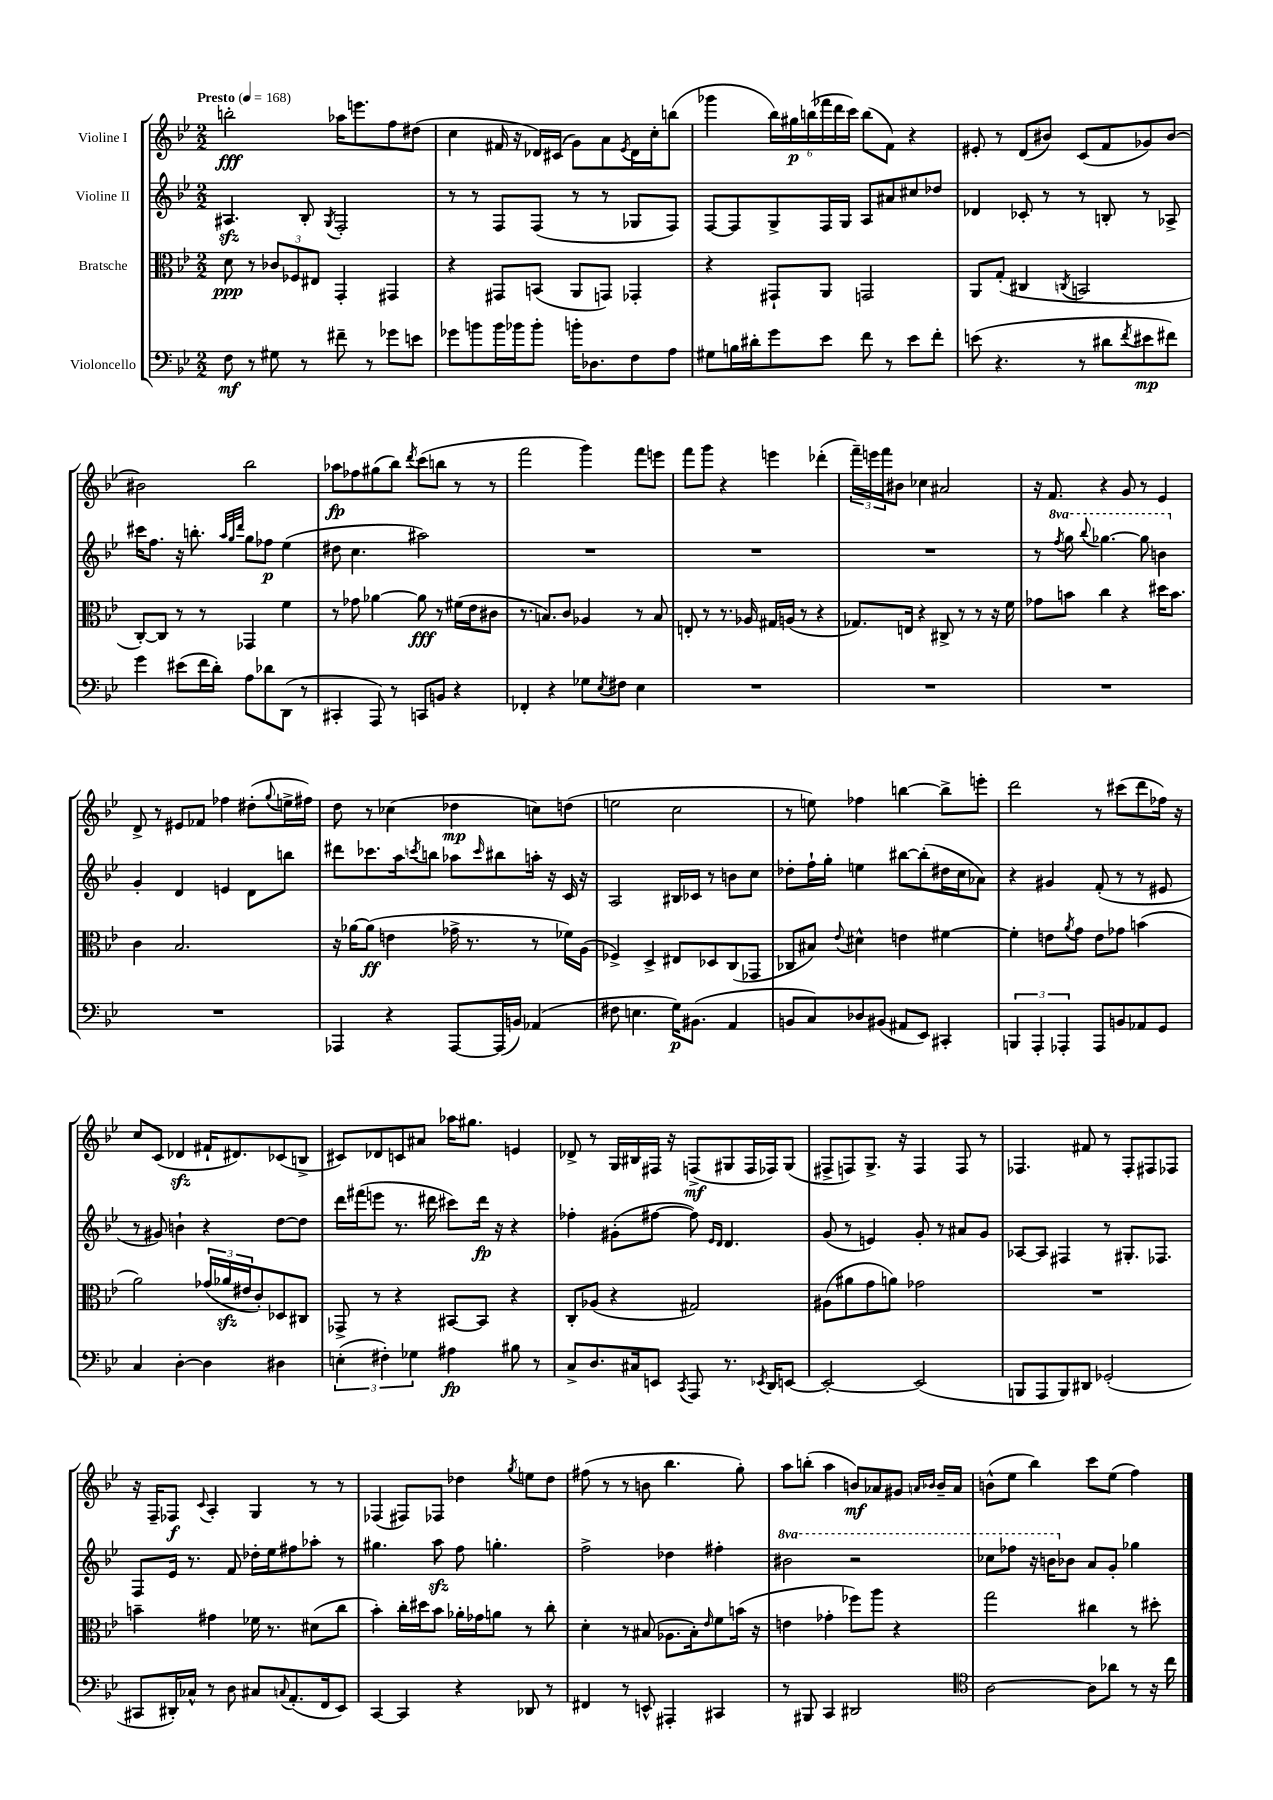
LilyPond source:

<<
\new StaffGroup <<
\new Staff = "s0" \with { instrumentName = "Violine I" } {
    \clef treble \key bes \major \numericTimeSignature \time 2/2 \tempo "Presto" 4 = 168
    b''2-.\fff aes''16 e'''8. f''8 dis''8( |
    c''4 fis'16 r16 des'16) cis'16( g'8) a'8 \acciaccatura { ees'8 } des'16 c''16-. b''8( |
    ges'''4 \tuplet 6/4 { bes''16) gis''16\p b''16( fes'''16 d'''16 c'''16) } b''8( f'8) r4 |
    eis'8-. r8 d'8( bis'8) c'8( f'8 ges'8) bis'8~ |
    bis'2 bes''2 |
    aes''8\fp fes''8 gis''8( bes''8) \acciaccatura { d'''8 } c'''8( b''8 r8 r8 |
    f'''2 g'''4) f'''8 e'''8 |
    f'''8 g'''8 r4 e'''4 des'''4-.( |
    \tuplet 3/2 { f'''16--) e'''16 f'''16 } bis'8 ces''4 ais'2 |
    r16 f'8. r4 g'8 r8 ees'4 |
    d'8-> r8 eis'8 fes'8 fes''4 dis''8-.( \appoggiatura { g''8 } e''16-> fis''16) |
    d''8 r8 ces''4( des''4\mp c''8) d''8( |
    e''2 c''2 |
    r8 e''8) fes''4 b''4~ b''8-> e'''8-. |
    d'''2 r8 cis'''8( d'''8 fes''16) r16 |
    c''8 c'8( des'4\sfz fis'16-! dis'8.) ces'8( b8-> |
    cis'8) des'8 c'8 ais'8 aes''16 gis''8. e'4 |
    des'8-> r8 g16 bis16 fis16 r16 f8->\mf( gis8 f16 fes16) gis8( |
    fis8-> f8) g8.-> r16 f4 f8 r8 |
    fes4. fis'8 r8 fes8-. fis8 fes8 |
    r16 f16-- fes8\f \appoggiatura { c'8 } a4-. g4 r8 r8 |
    fes4( fis8) fes8 des''4 \acciaccatura { g''8 } e''8 des''8 |
    fis''8( r8 r8 b'8 bes''4. g''8-.) |
    a''8 b''8-.( a''4 b'8\mf) aes'8 gis'8 \grace { a'16 bes'16 } bes'16-- a'16 |
    b'8-^( ees''8 bes''4) c'''8 ees''8( f''4) \bar "|." |
}
\new Staff = "s1" \with { instrumentName = "Violine II" } {
    \clef treble \key bes \major \numericTimeSignature \time 2/2 \set Staff.ottavationMarkups = #ottavation-simple-ordinals
    ais4.\sfz bes8-. \acciaccatura { g8 } f2-. |
    r8 r8 f8 f8( r8 r8 ges8 f8) |
    f8~ f8 g8-> f16 g16 a8 ais'8 cis''8 des''8 |
    des'4 ces'8-. r8 r8 b8-. r8 aes8-> |
    cis'''16 f''8. r16 b''8.-. \grace { a''32 g''32 d'''32 } g''8 fes''8\p ees''4( |
    dis''8 c''4. ais''2) |
    R1 |
    R1 |
    R1 |
    r8 \ottava #1 \acciaccatura { f'''8 } g'''8 \appoggiatura { bes'''8 } ges'''4.~ ges'''8 b''4 \ottava #0 |
    g'4-. d'4 e'4 d'8 b''8 |
    dis'''8 ces'''8. a''16 \acciaccatura { c'''8 } b''8 aes''8 \grace { c'''16 } bis''8 a''16-. r16 c'16 r16 |
    a2 bis16 ces'16 r8 b'8 c''8 |
    des''8-. f''16-! g''16-. e''4 bis''8~ bis''8-.( dis''16 c''16 aes'8) |
    r4 gis'4 f'8-.( r8 r8 eis'8 |
    r8 gis'8) b'4-! r4 d''8~ d''8 |
    d'''16 fis'''16( e'''8 r8. dis'''16 cis'''8) dis'''16\fp r16 r4 |
    fes''4-. gis'8-.( fis''8~ fis''8) \grace { ees'16 d'16 } d'4. |
    g'8( r8 e'4) g'8-. r8 ais'8 g'8 |
    aes8~ aes8 fis4 r8 gis8.-. fes8. |
    f8 ees'16 r8. f'8 des''16-. ees''16 fis''8 aes''8-. r8 |
    gis''4. a''8\sfz f''8 g''4.-. |
    f''2-> des''4 fis''4-. |
    \ottava #1 bis''2 r2 |
    ces'''8 fes'''8 r16 b''16 \ottava #0 bes'!8 a'8 g'8-. ges''4 \bar "|." |
}
\new Staff = "s2" \with { instrumentName = "Bratsche" } {
    \clef alto \key bes \major \numericTimeSignature \time 2/2
    d'8\ppp r8 \tuplet 3/2 { ces'8 fes8 eis8 } g,4-. gis,4 |
    r4 gis,8 b,8( a,8 g,8) ges,4-. |
    r4 gis,8-! a,8 g,2 |
    a,8 g8-.( cis4 \acciaccatura { c8 } b,2 |
    c8~-.) c8 r8 r8 ges,4 f'4 |
    r8 ges'8 aes'4~ aes'8\fff r8 fis'16( ees'16 cis'8 |
    r8. b8.) c'8 aes4 r8 b8 |
    e8-. r8 r8. aes16 gis16 a16( r8 r4 |
    ges8.) e16 r4 cis8-> r8 r8 r16 f'16 |
    ges'8 b'8 c''4 r4 dis''16 b'8. |
    c'4 bes2. |
    r16 aes'16~ aes'8\ff( e'4 ges'16-> r8. r8 fes'16) a16( |
    fes4->) d4-> eis8 des8 c8( ges,8 |
    ces8 bis8) \appoggiatura { ees'8 } dis'4-^ e'4 fis'4~ |
    fis'4-. e'8 \acciaccatura { a'8 } g'8 e'8 ges'8 b'4( |
    a'2) \tuplet 3/2 { ges'16( aes'16\sfz eis'16 } c'8-.) des8 cis8 |
    ges,8-> r8 r4 bis,8~ bis,8 r4 |
    c8-. aes8( r4 gis2) |
    ais8( ais'8 g'8 a'8) ges'2 |
    R1 |
    b'4-- gis'4 fes'16 r8. dis'8( c''8 |
    bes'4-.) c''16-. dis''16 bes'8 aes'16-. ges'16 a'8 r8 c''8-. |
    d'4-. r8 bis8( aes8. bis16-.) \grace { ees'16 } f'8 b'16( r16 |
    e'4 ges'4-. fes''8) a''8 r4 |
    g''2 cis''4 r8 dis''8-. \bar "|." |
}
\new Staff = "s3" \with { instrumentName = "Violoncello" } {
    \clef bass \key bes \major \numericTimeSignature \time 2/2
    f8\mf r8 gis8 r8 fis'8-- r8 ges'8 e'8 |
    ges'8 b'8 b'16 bes'16 bes'8-. b'16-. des8. f8 a8 |
    gis8 b16 dis'16-. g'8 ees'8 f'8 r8 ees'8 f'8-. |
    e'8( r4. r8 dis'8 \acciaccatura { f'8 } eis'8\mp fis'8) |
    g'4 eis'8( f'16 d'16-.) a8 des'8 d,8( r8 |
    cis,4-. a,,8) r8 c,8 b,8 r4 |
    fes,4-. r4 ges8 \acciaccatura { ees8 } fis8 ees4 |
    R1 |
    R1 |
    R1 |
    R1 |
    aes,,4 r4 aes,,8~ aes,,16( b,16) aes,4( |
    fis8 e4. g16\p) bis,8.( a,4 |
    b,8 c8) des8 bis,8( ais,8 ees,8) cis,4-. |
    \tuplet 3/2 { b,,4 a,,4-. aes,,4-. } aes,,8 b,8 aes,8 g,8 |
    c4 d4~-. d4 dis4 |
    \tuplet 3/2 { e4-.( fis4-.) ges4 } ais4\fp bis8 r8 |
    c8-> d8. cis16 e,8 \acciaccatura { c,8 } a,,8 r8. \acciaccatura { ees,8 } d,16 e,8~ |
    e,2~-. e,2( |
    b,,8 a,,8 b,,8) dis,8 ges,2-.( |
    cis,8 dis,16-.) ces16-^ r8 d8 cis8 \appoggiatura { c8 } a,8.-.( f,16 ees,8) |
    c,4~ c,4 r4 des,8 r8 |
    fis,4 r8 e,8-^ ais,,4-. cis,4 |
    r8 bis,,8 c,4 dis,2 |
    \clef tenor a2~ a8 aes'8 r8 r16 c''16 \bar "|." |
}
>>
>>
\layout { \context { \Score \remove "Bar_number_engraver" } }
